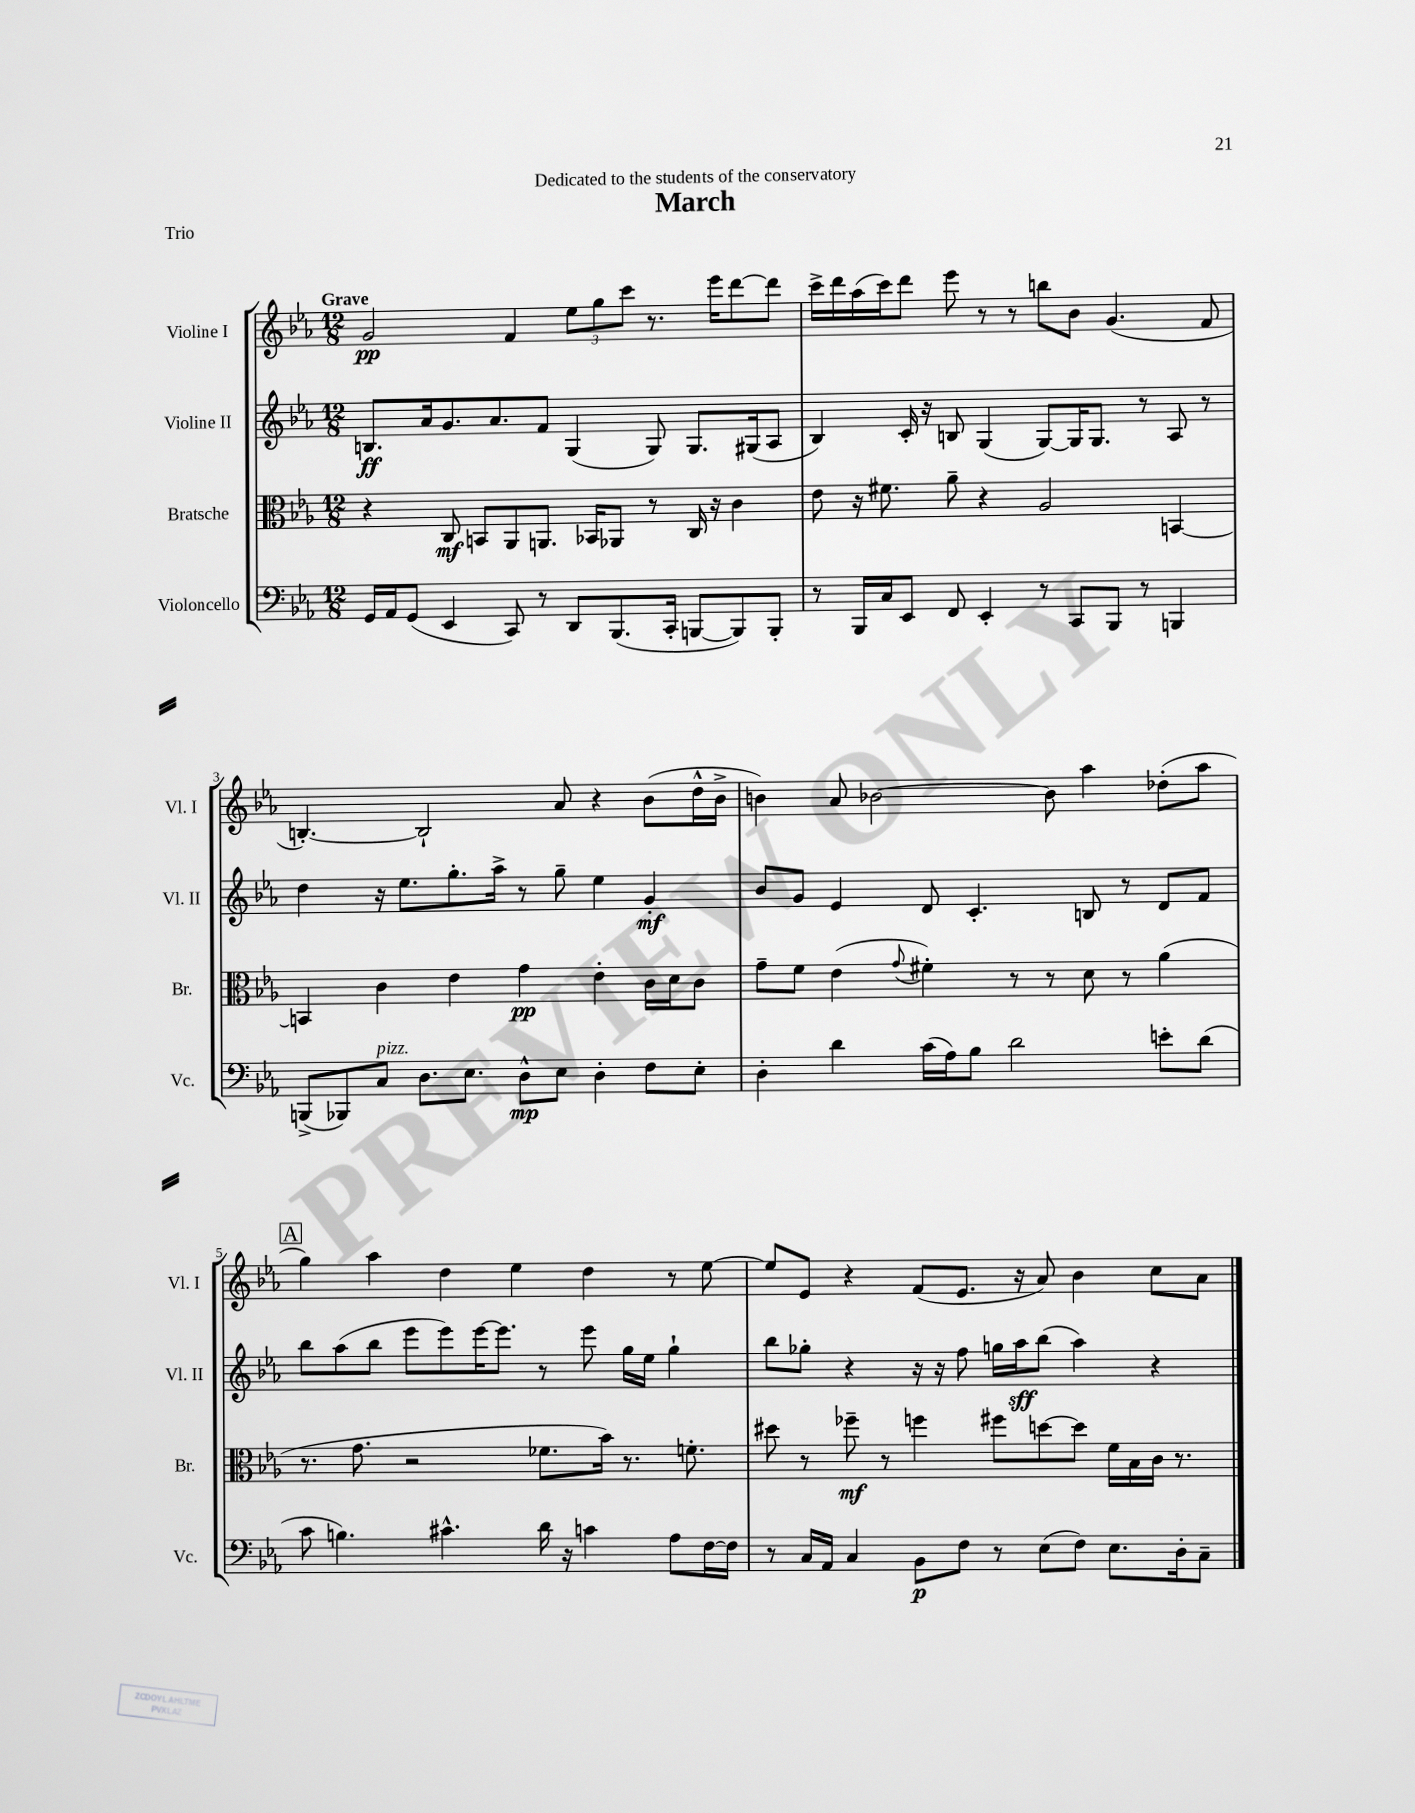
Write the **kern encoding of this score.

**kern	**dynam	**kern	**dynam	**kern	**dynam	**kern	**dynam
*part4	*part4	*part3	*part3	*part2	*part2	*part1	*part1
*staff4	*staff4	*staff3	*staff3	*staff2	*staff2	*staff1	*staff1
*I"Violoncello	*	*I"Bratsche	*	*I"Violine II	*	*I"Violine I	*
*I'Vc.	*	*I'Br.	*	*I'Vl. II	*	*I'Vl. I	*
*clefF4	*	*clefC3	*	*clefG2	*	*clefG2	*
*k[b-e-a-]	*	*k[b-e-a-]	*	*k[b-e-a-]	*	*k[b-e-a-]	*
*M12/8	*	*M12/8	*	*M12/8	*	*M12/8	*
=1	=1	=1	=1	=1	=1	=1	=1
!	!	!	!	!	!	!LO:TX:a:B:t=Grave	!
16GG/LL	.	4r	.	8.Bn/L	ff	2g/	pp
16AA-/J	.	.	.	.	.	.	.
(8GG/J	.	.	.	.	.	.	.
.	.	.	.	16a-/k	.	.	.
4EE-/	.	8C/	mf	8.g/	.	.	.
.	.	8BBn/L	.	.	.	.	.
.	.	.	.	8.a-/	.	.	.
8CC/)	.	8AA-/	.	.	.	4f/	.
8r	.	8.AAn/J	.	8f/J	.	.	.
8DD/L	.	.	.	(4G/	.	12ee-\L	.
.	.	16BB-X/KL	.	.	.	.	.
.	.	.	.	.	.	12gg\	.
(8.BBB-/	.	8AA-X/J	.	.	.	.	.
.	.	.	.	.	.	12ccc\J	.
.	.	8r	.	8G/)	.	8.r	.
16CC'/Jk	.	.	.	.	.	.	.
[8BBBn/L	.	16C/	.	8.G/L	.	.	.
.	.	16r	.	.	.	16eee-\KL	.
8BBB/])	.	4c\	.	.	.	[8ddd\	.
.	.	.	.	(16G#X/k	.	.	.
8BBB'/J	.	.	.	8A-/J	.	8ddd\J]	.
=2	=2	=2	=2	=2	=2	=2	=2
8r	.	8e-\	.	4B-/)	.	16ccc^\LL	.
.	.	.	.	.	.	16ddd\	.
16BBB-/LL	.	16r	.	.	.	(16aa-\	.
16C/J	.	8.f#X\	.	.	.	16ccc\J)	.
8EE-/J	.	.	.	16c'/	.	8ddd\J	.
.	.	.	.	16r	.	.	.
8FF/	.	8a-~\	.	8Bn/	.	8eee-\	.
4EE-'/	.	4r	.	(4G/	.	8r	.
.	.	.	.	.	.	8r	.
8r	.	2A-/	.	[8G/L)	.	8bbn\L	.
8CC/L	.	.	.	16G/K]	.	8b-\J	.
.	.	.	.	8.G/J	.	.	.
8BBB-/J	.	.	.	.	.	(4.g/	.
8r	.	.	.	8r	.	.	.
4BBBn/	.	[4BBn/	.	8A-/	.	.	.
.	.	.	.	8r	.	8f/	.
!!LO:LB:g=z
=3	=3	=3	=3	=3	=3	=3	=3
(8BBBn^/L	.	4BBn/]	.	4dd\	.	[4.Bn'/)	.
8BBB-X/)	.	.	.	.	.	.	.
!LO:TX:a:i:t=pizz.	!	!	!	!	!	!	!
8C/J	.	4c\	.	16r	.	.	.
.	.	.	.	8.ee-\L	.	.	.
8.D\L	.	.	.	.	.	2B`/]	.
.	.	4e-\	.	8.gg'\	.	.	.
8.E-\J	.	.	.	.	.	.	.
.	.	.	.	16aa-^\Jk	.	.	.
8D^^\L	mp	4g\	pp	8r	.	.	.
8E-\J	.	.	.	8gg~\	.	8a-/	.
4D'\	.	4e-'\	.	4ee-\	.	4r	.
8F\L	.	16c\LL	.	4g'/	mf	(8b-\L	.
.	.	16d\J	.	.	.	.	.
8E-'\J	.	8c\J	.	.	.	16dd^^\L	.
.	.	.	.	.	.	16b-^\JJ	.
=4	=4	=4	=4	=4	=4	=4	=4
4D'\	.	8g~\L	.	8b-/L	.	4bn\)	.
.	.	8f\J	.	8g/J	.	.	.
4d\	.	(4e-\	.	4e-/	.	8a-/	.
.	.	.	.	.	.	[2b-X\	.
.	.	8qqg/	.	.	.	.	.
(16c\LL	.	4f#X'\)	.	8d/	.	.	.
16A-\J)	.	.	.	.	.	.	.
8B-\J	.	.	.	4.c'/	.	.	.
2d\	.	8r	.	.	.	.	.
.	.	8r	.	.	.	8b-\]	.
.	.	8d\	.	8Bn/	.	4aa-\	.
.	.	8r	.	8r	.	.	.
8en'\L	.	(4a-\	.	8d/L	.	(8dd-X'\L	.
(8d\J	.	.	.	8f/J	.	8aa-\J	.
!!LO:LB:g=z
!!LO:REH:place=s1:t=A
=5	=5	=5	=5	=5	=5	=5	=5
8c\	.	8.r	.	8bb-\L	.	4gg\)	.
4.Bn\)	.	.	.	(8aa-\	.	.	.
.	.	8.g\	.	.	.	.	.
.	.	.	.	8bb-\J	.	4aa-\	.
.	.	2r	.	8eee-\L	.	.	.
4.c#X^^\	.	.	.	8eee-\)	.	4dd\	.
.	.	.	.	[16eee-\K	.	.	.
.	.	.	.	8.eee-\J]	.	.	.
.	.	.	.	.	.	4ee-\	.
16d\	.	8.f-X\L	.	8r	.	.	.
16r	.	.	.	.	.	.	.
4cn\	.	.	.	8eee-\	.	4dd\	.
.	.	16b-\Jk)	.	.	.	.	.
.	.	8.r	.	16gg\LL	.	.	.
.	.	.	.	16ee-\JJ	.	.	.
8A-\L	.	.	.	4gg`\	.	8r	.
.	.	8.fn'\	.	.	.	.	.
[16F\L	.	.	.	.	.	[8ee-\	.
16F\JJ]	.	.	.	.	.	.	.
=6	=6	=6	=6	=6	=6	=6	=6
8r	.	8dd#X\	.	8bb-\L	.	8ee-/L]	.
16C/LL	.	8r	.	8gg-X'\J	.	8e-/J	.
16AA-/JJ	.	.	.	.	.	.	.
4C/	.	8ff-X~\	mf	4r	.	4r	.
.	.	8r	.	.	.	.	.
8BB-\L	p	4ffn\	.	16r	.	(8f/L	.
.	.	.	.	16r	.	.	.
8F\J	.	.	.	8ff\	.	8.e-/J	.
8r	.	8ff#X\L	.	16ggn\LL	.	.	.
.	.	.	.	16aa-\J	sff	16r	.
(8E-\L	.	[8ddn\	.	(8bb-\J	.	8a-/)	.
8F\J)	.	8dd\J]	.	4aa-\)	.	4b-\	.
8.E-\L	.	16f\LL	.	.	.	.	.
.	.	16B-\	.	.	.	.	.
.	.	16c\JJ	.	4r	.	8cc\L	.
16D'\k	.	8.r	.	.	.	.	.
8C~\J	.	.	.	.	.	8a-\J	.
==	==	==	==	==	==	==	==
*-	*-	*-	*-	*-	*-	*-	*-
